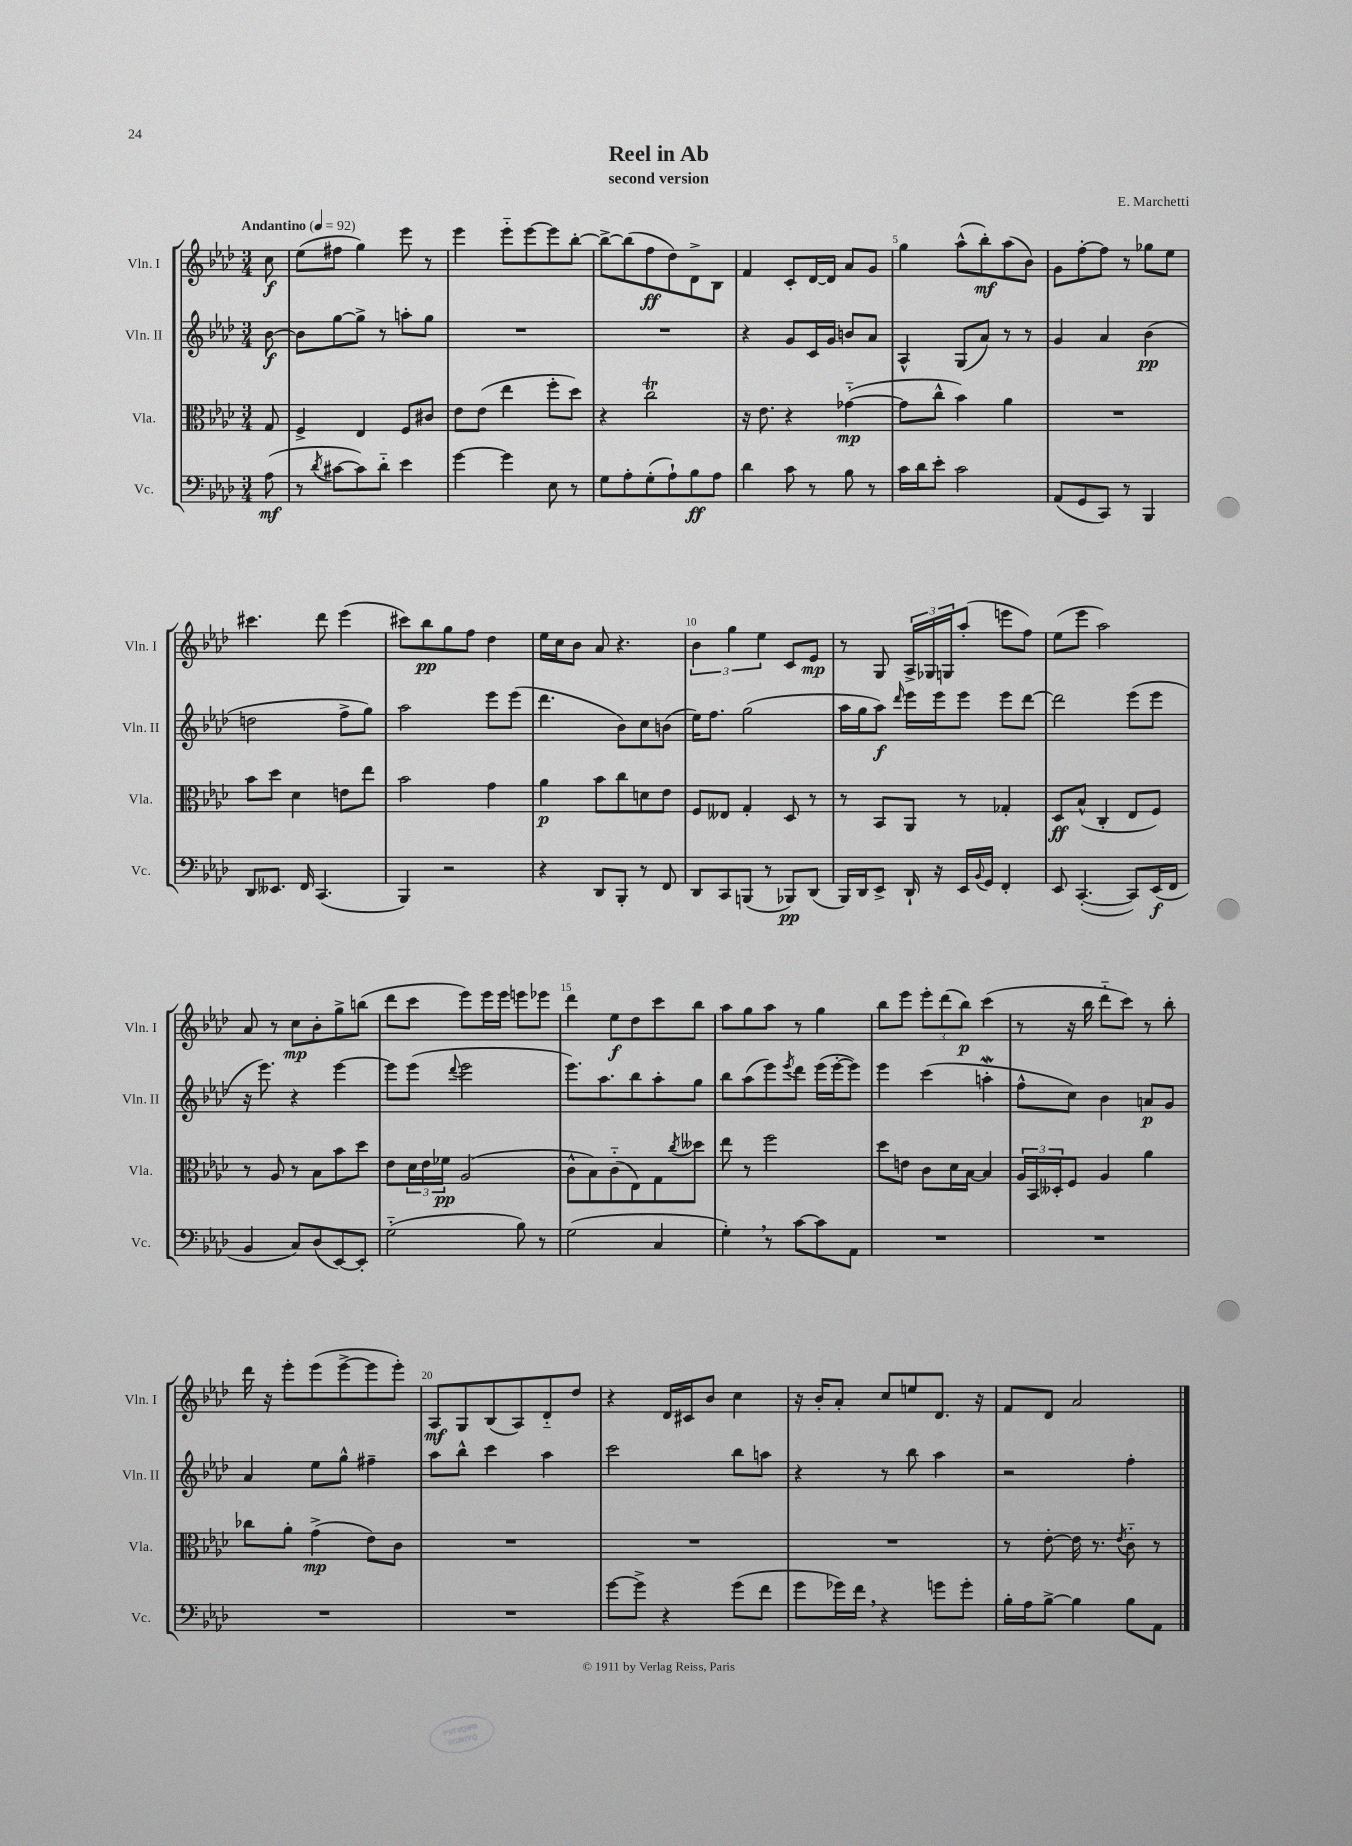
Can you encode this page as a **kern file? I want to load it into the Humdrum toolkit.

**kern	**kern	**kern	**kern
*staff4	*staff3	*staff2	*staff1
*clefF4	*clefC3	*clefG2	*clefG2
*k[b-e-a-d-]	*k[b-e-a-d-]	*k[b-e-a-d-]	*k[b-e-a-d-]
*M3/4	*M3/4	*M3/4	*M3/4
*MM92	*MM92	*MM92	*MM92
(8A-	8G	[8b-	8cc
=	=	=	=
8r	4F^	8b-]	(8ee-
8qd-	.	.	.
[8c#	.	[8gg	8ff#
8c#])	4E-	8gg^]	4gg)
8d-'~	.	8r	.
4e-	8F	8aa'	8eee-
.	8c#	8gg	8r
=	=	=	=
[4g	8e-	2.r	4eee-
.	(8e-	.	.
4g]	4ee-	.	8eee-'~
.	.	.	[8eee-
8E-	8ff'	.	8eee-]
8r	8dd-)	.	[8bb-'
=	=	=	=
8G	4r	2.r	8bb-^_
8A-'	.	.	(8bb-]
(8G'	2cc	.	8ff
8A-`)	.	.	8dd-)
8B-	.	.	8d-^
8A-	.	.	8B-
=	=	=	=
4d-	16r	4r	4f
.	8.e-	.	.
8c	4r	8g	8c'
8r	.	16c	[16d-
.	.	16g	16d-]
8B-	([4g-'~	8b	8a-
8r	.	8a-	8g
=	=	=	=
16c	8g-]	4A-^^	4gg
16d-	.	.	.
8e-'	8cc^^	.	.
2c	4b-)	(8G	(8aa-^^
.	.	8a-)	8bb-')
.	4a-	8r	(8aa-
.	.	8r	8b-)
=	=	=	=
(8AA-	2.r	4g	8g
8GG	.	.	[8ff'
8CC)	.	4a-	8ff]
8r	.	.	8r
4BBB-	.	(4b-	8gg-
.	.	.	8ee-
=	=	=	=
8DD-	8b-	2dd	4.ccc#
8.EE--	8dd-	.	.
.	4d-	.	.
16FF	.	.	.
(4.CC	.	.	8ddd-
.	8e	8ff^	(4eee-
.	8ee-	8gg)	.
=	=	=	=
4BBB-)	2b-	2aa-	8ccc#)
.	.	.	8bb-
2r	.	.	8gg
.	.	.	8ff
.	4g	8eee-	4dd-
.	.	(8eee-	.
=	=	=	=
4r	4a-	4.ddd-	16ee-
.	.	.	16cc
.	.	.	8b-
8DD-	8b-	.	8a-
8BBB-'	8cc	8b-)	4.r
8r	8d	8cc	.
8FF	8e-	(8b	.
=	=	=	=
8DD-	8F	16ee-)	6b-
.	.	8.ff	.
8CC	8E--	.	.
.	.	.	6gg
(8BBB	4G'	(2gg	.
.	.	.	6ee-
8r	.	.	.
8BBB-)	8D-	.	8c
(8DD-	8r	.	8e-
=	=	=	=
16BBB-)	8r	16aa-	8r
16DD-	.	16gg	.
8EE-^	8BB-	8aa-)	8G
.	.	16qqddd-	.
16DD-`	8AA-	16eee-	24A-^
.	.	.	24G-
16r	.	16eee-	.
.	.	.	24G
16EE-	8r	8eee-	(8aa-'
8qqBB-	.	.	.
16GG	.	.	.
4FF'	4G-'	8eee-	8eee
.	.	[8ddd-	8ff)
=	=	=	=
8EE-	8D-	2ddd-]	(8ee-
([4.CC'	(8B-^^	.	8eee-
.	4C'	.	2aa-)
8CC])	8E-	(8eee-	.
(16EE-	8F)	8eee-	.
16FF	.	.	.
=	=	=	=
4BB-	8r	16r	8a-
.	.	8.eee-)	.
.	8A-	.	8r
8C)	8r	4r	8cc
(8D-	8B-	.	8b-'
[8EE-)	8b-	[4eee-	8gg^
8EE-']	8dd-	.	(8bb
=	=	=	=
(2G'~	8e-	8eee-]	8ddd-
.	24d-	(8eee-	8ccc
.	24e-	.	.
.	24f-	.	.
.	.	8qqddd-	.
.	(2A-	2eee-	8eee-)
.	.	.	16eee-
.	.	.	16eee-
8B-)	.	.	8eee
8r	.	.	8eee-
=	=	=	=
(2G	8c^^	8.eee-)	4ddd-
.	8B-)	.	.
.	.	8.aa-	.
.	(8c'~	.	8ee-
.	8E-)	8bb-	8dd-
4C	8G	8aa-'	8ccc
.	8qcc	.	.
.	8dd--	8gg	8bb-
=	=	=	=
4G')	8ee-	8bb-	8aa-
.	8r	(8aa-	8gg
8r	2ff	8eee-)	8aa-
.	.	8qeee-	.
[8c	.	8ddd-	8r
8c]	.	(16eee-	4gg
.	.	[16eee-'	.
8AA-	.	8eee-])	.
=	=	=	=
2.r	8dd-	4eee-	8bb-
.	8e	.	8eee-
.	8c	(4ccc	12eee-'
.	.	.	(12ddd-
.	16d-	.	.
.	.	.	12bb-)
.	[16B-	.	.
.	4B-]	4aa'	(4ccc
=	=	=	=
2.r	24A-	8ff^^	8r
.	24BB-	.	.
.	24D--'	.	.
.	8F	8cc)	16r
.	.	.	16bb-
.	4A-	4b-	8ddd-'~
.	.	.	8ccc)
.	4a-	8a	8r
.	.	8g	8bb-'
=	=	=	=
2.r	8cc-	4a-	16ddd-
.	.	.	16r
.	8a-'	.	8eee-'
.	(4g^	8ee-	(8eee-
.	.	8gg^^	[8eee-^
.	8e-)	4ff#~	8eee-]
.	8c	.	8eee-')
=	=	=	=
2.r	2.r	8aa-	8A-
.	.	8bb-^^	8G
.	.	4ccc	(8B-
.	.	.	8A-)
.	.	4aa-	8d-'~
.	.	.	8dd-
=	=	=	=
[8g	2.r	2ccc	4r
8g^]	.	.	.
4r	.	.	16d-
.	.	.	16c#
.	.	.	8b-
(8g	.	8bb-	4cc
8f	.	8aa	.
=	=	=	=
8g	2.r	4r	16r
.	.	.	16b-'
16g-)	.	.	8a-'
16f	.	.	.
4r	.	8r	8cc
.	.	8bb-	8ee
8g	.	4aa-	8.d-
8g'	.	.	.
.	.	.	16r
=	=	=	=
16B-'	8r	2r	8f
16A-	.	.	.
[8B-^	[8e-'	.	8d-
4B-]	16e-]	.	2a-
.	8.r	.	.
.	8qe-	.	.
8B-	8c'~	4ff'	.
8AA-	8r	.	.
==	==	==	==
*-	*-	*-	*-
